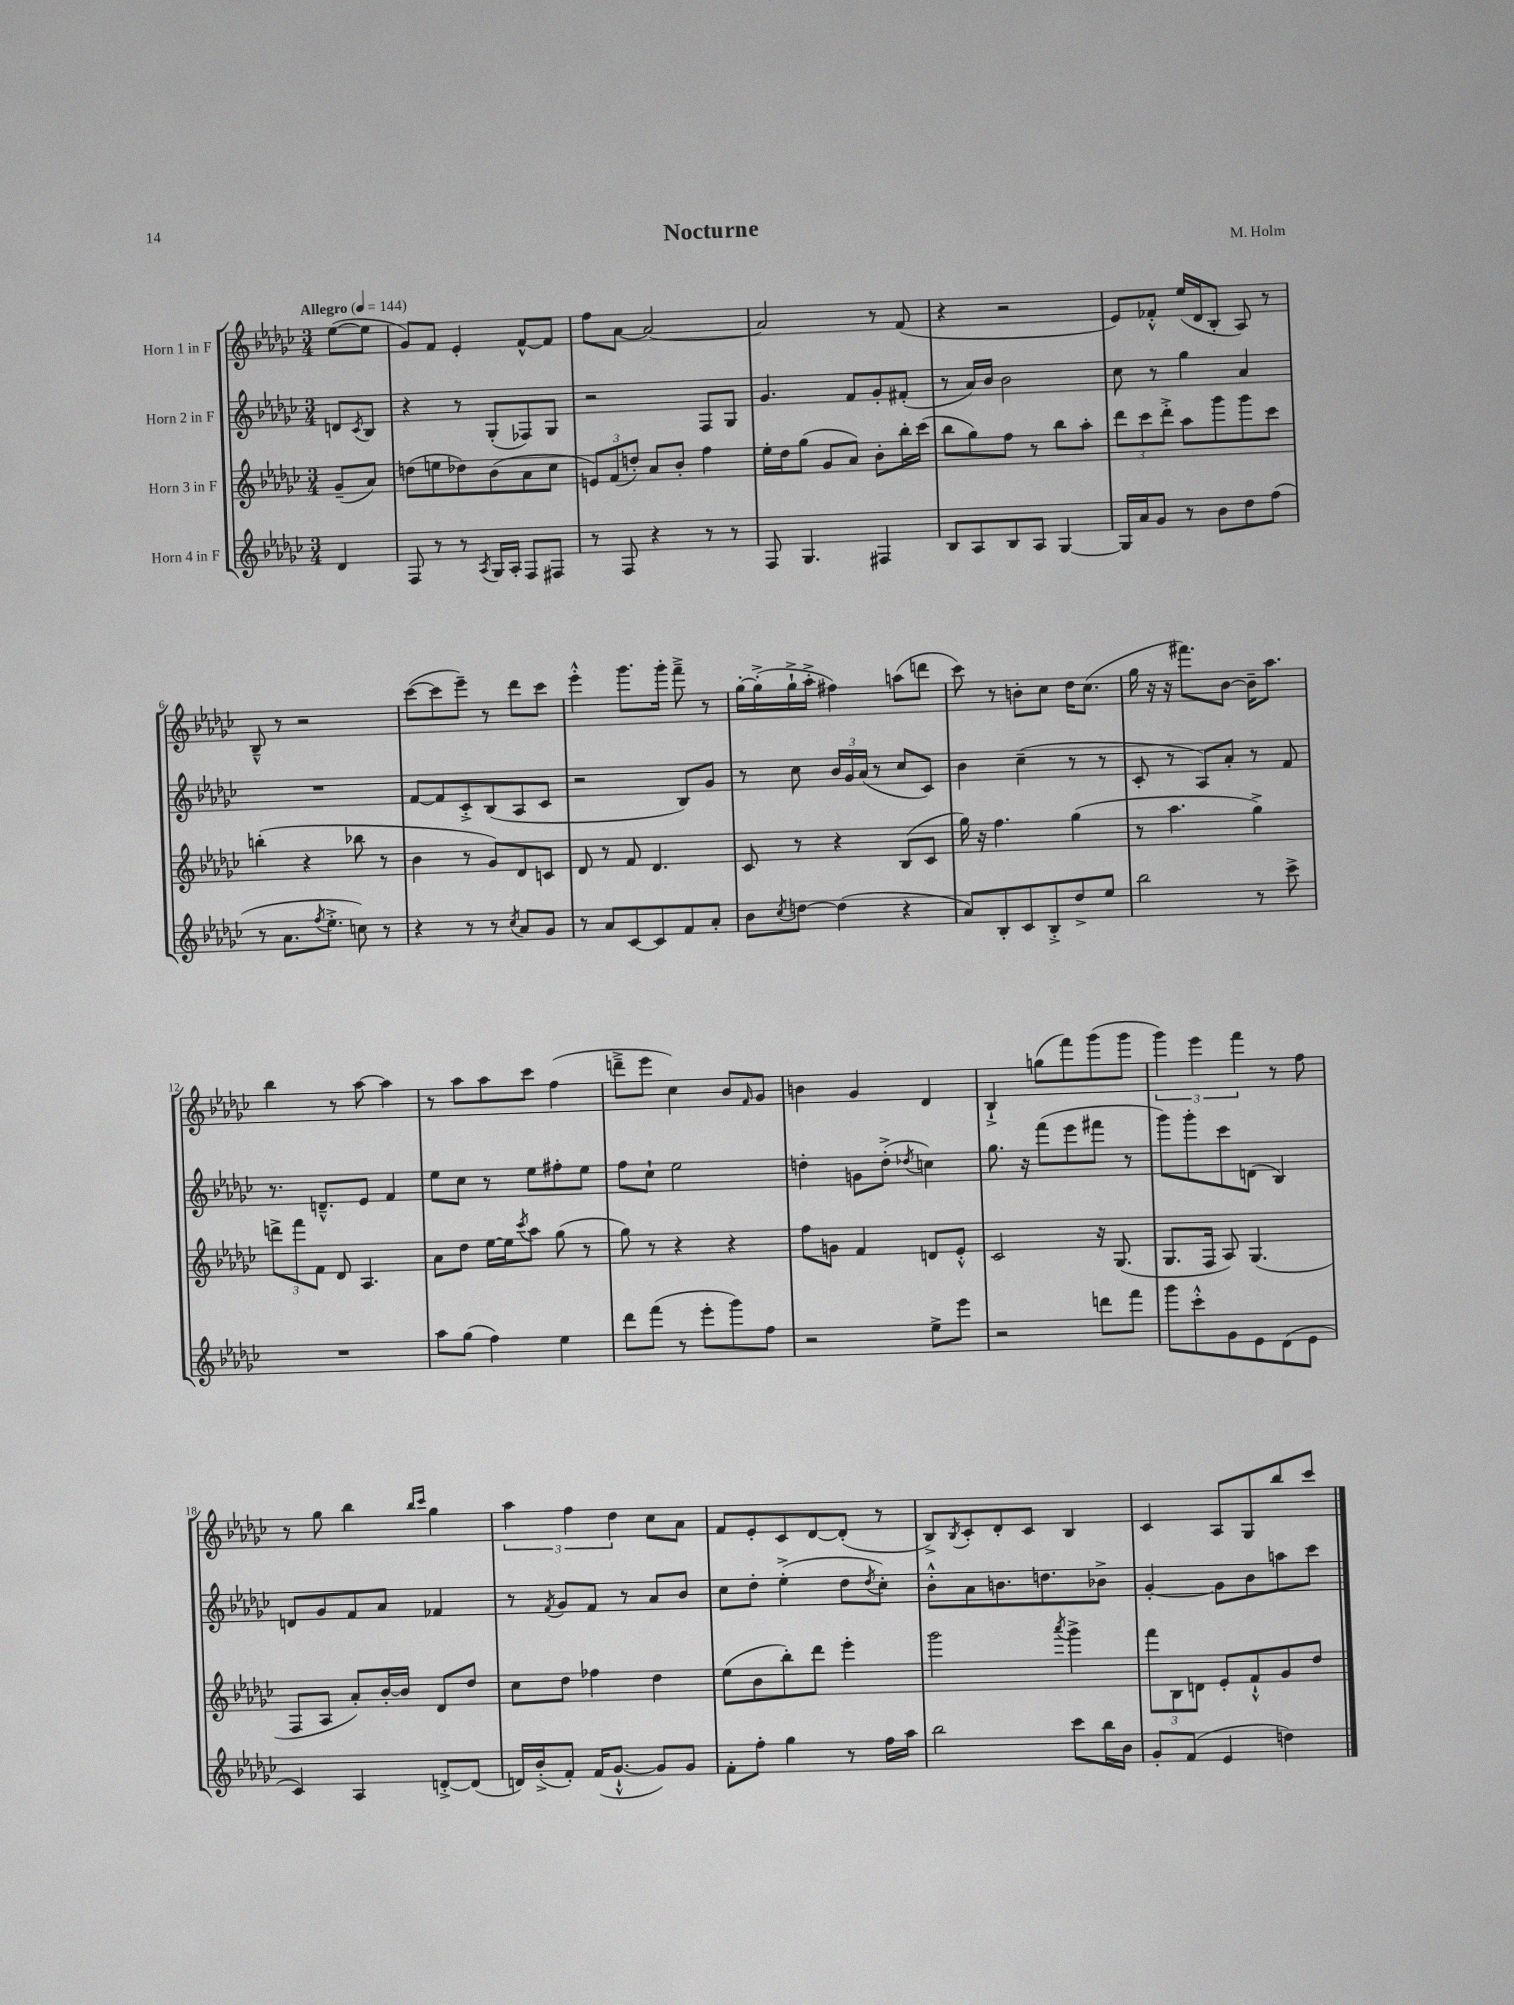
\header { title = "Nocturne" composer = "M. Holm" }
<<
\new StaffGroup <<
\new Staff = "s0" \with { instrumentName = "Horn 1 in F" } {
    \clef treble \key ges \major \numericTimeSignature \time 3/4 \partial 4 \tempo "Allegro" 4 = 144
    ees''8~( ees''8 |
    ges'8) f'8 ees'4-. f'8~-^ f'8 |
    f''8 aes'8~ aes'2~ |
    aes'2 r8 f'8( |
    r4 r2 |
    ees'8) fes'8-.-^ ees''16( des'16 bes8-. aes8) r8 |
    bes8---^ r8 r2 |
    ces'''8~( ces'''8 ees'''8--) r8 des'''8 ces'''8 |
    ees'''4-.-^ ges'''8. ges'''16-. f'''8---> r8 |
    ges''16~-. ges''16-.->( ges''16-!-> aes''16-.-> fis''4) a''8( d'''8 |
    ces'''8) r8 b'8-. ces''8 des''16 ces''8.( |
    ges''16 r16 r16 fis'''8.) bes'8~ bes'16-- aes''8. |
    bes''4 r8 aes''8~ aes''4 |
    r8 aes''8 aes''8 ces'''8 f''4( |
    d'''8---> ees'''8 ces''4) bes'8 \grace { f'16 } ges'8 |
    b'4 ges'4 des'4 |
    bes4-!-> g''8( f'''8) ges'''8( ges'''8 |
    \tuplet 3/2 { ges'''4) ees'''4 f'''4 } r8 f''8 |
    r8 ges''8 bes''4 \grace { bes''16 ces'''16 } ges''4 |
    \tuplet 3/2 { aes''4 f''4 des''4 } ces''8 aes'8 |
    f'8 ees'8-. ces'8 des'8~ des'8-.( r8 |
    bes8->) \acciaccatura { bes8 } ces'8-. des'8-. ces'8 bes4 |
    ces'4 aes8 ges8 bes''8 ces'''8 \bar "|." |
}
\new Staff = "s1" \with { instrumentName = "Horn 2 in F" } {
    \clef treble \key ges \major \numericTimeSignature \time 3/4 \partial 4
    d'8 \acciaccatura { ces'8 } bes8 |
    r4 r8 ges8-.( fes8) ges8 |
    r2 f8 ges8 |
    ges'4. f'8 ges'8-. fis'8-.( |
    r8 aes'16) bes'16 bes'2 |
    ces''8 r8 ges''4 aes'4 |
    R2. |
    f'8~ f'8 ces'8-.-> bes8( aes8 ces'8 |
    r2 bes8) ges'8 |
    r8 ces''8 \tuplet 3/2 { bes'16 ges'16 aes'16( } r8 ces''8 ces'8) |
    bes'4 ces''4--( r8 r8 |
    ces'8-. r8 aes8) aes'8-. r8 f'8 |
    r8. d'8.---^ ees'8 f'4 |
    ees''8 ces''8 r8 ees''8 fis''8-. ees''8 |
    f''8 ces''8-! ees''2 |
    d''4-. g'8 d''8-.->( \acciaccatura { des''8 } c''4) |
    ges''8. r16 f'''8( ees'''8 fis'''8 r8 |
    ges'''8) ges'''8-. ces'''8 d'8( bes4) |
    d'8 ges'8 f'8 aes'8 fes'4 |
    r8 \acciaccatura { f'8 } ges'8 f'8 r8 aes'8 bes'8 |
    ces''8 des''8-. ees''4-.->( des''8 \acciaccatura { des''8 } ces''8-.) |
    bes'8-.-^ aes'8 b'8. d''8. bes'8-> |
    ges'4~-. ges'8 bes'8 a''8 ces'''8 \bar "|." |
}
\new Staff = "s2" \with { instrumentName = "Horn 3 in F" } {
    \clef treble \key ges \major \numericTimeSignature \time 3/4 \partial 4
    ges'8--( aes'8) |
    d''8( e''8 des''8) bes'8( aes'8 ces''8 |
    \tuplet 3/2 { e'8) f'8( d''8-.) } aes'8 bes'8-. f''4 |
    ees''16-. des''16 ges''8( ges'8 aes'8) bes'8-. bes''16-. ces'''16( |
    bes''8 ges''8) f''8 r8 bes''8 aes''8-. |
    \tuplet 3/2 { des'''8 ces'''8 des'''8-.-> } aes''8 ges'''8 ges'''8 ces'''8 |
    b''4-.( r4 bes''8 r8 |
    bes'4 r8 ges'8) des'8 c'8 |
    des'8 r8 f'8 des'4. |
    ces'8 r8 r4 bes8( ces'8 |
    ges''16) r16 f''4. ges''4( |
    r8 aes''4. ges''4->) |
    \tuplet 3/2 { d'''8-> f'''8 f'8 } des'8 aes4. |
    aes'8 des''8 ees''16~ ees''16 \acciaccatura { ces'''8 } aes''8 ges''8( r8 |
    ges''8) r8 r4 r4 |
    f''8 g'8 f'4 d'8 ees'8-.-^ |
    ces'2 r16 ges8.( |
    ges8. f16 aes8) ges4.( |
    f8 aes8 aes'8-.) bes'16~-. bes'16 des'8 des''8 |
    ces''8 des''8 fes''4 des''4 |
    ees''8( bes'8 bes''8-.) des'''8 ees'''4-. |
    ges'''2 \acciaccatura { aes'''8 } ges'''4-> |
    \tuplet 3/2 { f'''8 bes8 d'8 } ees'8-. f'8-!-^ ges'8 des''8 \bar "|." |
}
\new Staff = "s3" \with { instrumentName = "Horn 4 in F" } {
    \clef treble \key ges \major \numericTimeSignature \time 3/4 \partial 4
    des'4 |
    f8 r8 r8 \acciaccatura { aes8 } ges16 aes16-. f8 fis8 |
    r8 f8 r4 r8 r8 |
    f8 ges4. fis4 |
    bes8 aes8 bes8 aes8 ges4~ |
    ges16 aes'16 ges'8 r8 bes'8 des''8 f''8( |
    r8 aes'8. \acciaccatura { f''8 } ees''8.-.-> c''8) r8 |
    r4 r8 r8 \acciaccatura { ces''8 } aes'8 ges'8 |
    r8 aes'8 ces'8~ ces'8 f'8 aes'8-. |
    bes'8 \acciaccatura { ces''8 } d''8~ d''4( r4 |
    aes'8) bes8-. ces'8 bes8-.-> des''8-> ees''8 |
    bes''2 r8 ces'''8-> |
    R2. |
    aes''8 ges''8( f''4) ees''4 |
    des'''8 f'''8( r8 ees'''8-. ges'''8) f''8 |
    r2 ees''8-> ees'''8 |
    r2 d'''8 f'''8 |
    ges'''8 ces'''8-.-^ ges'8 ees'8 des'8( ees'8 |
    ces'4) aes4 d'8~-.-> d'8( |
    d'16) bes'16-.->( f'8-.) f'16( ges'8.~-!-^ ges'8) ges'8 |
    f'8-. f''8-. ges''4 r8 f''16 aes''16 |
    bes''2 ces'''8 bes''16 bes'16 |
    ges'8-. f'8( ees'4 d''4) \bar "|." |
}
>>
>>
